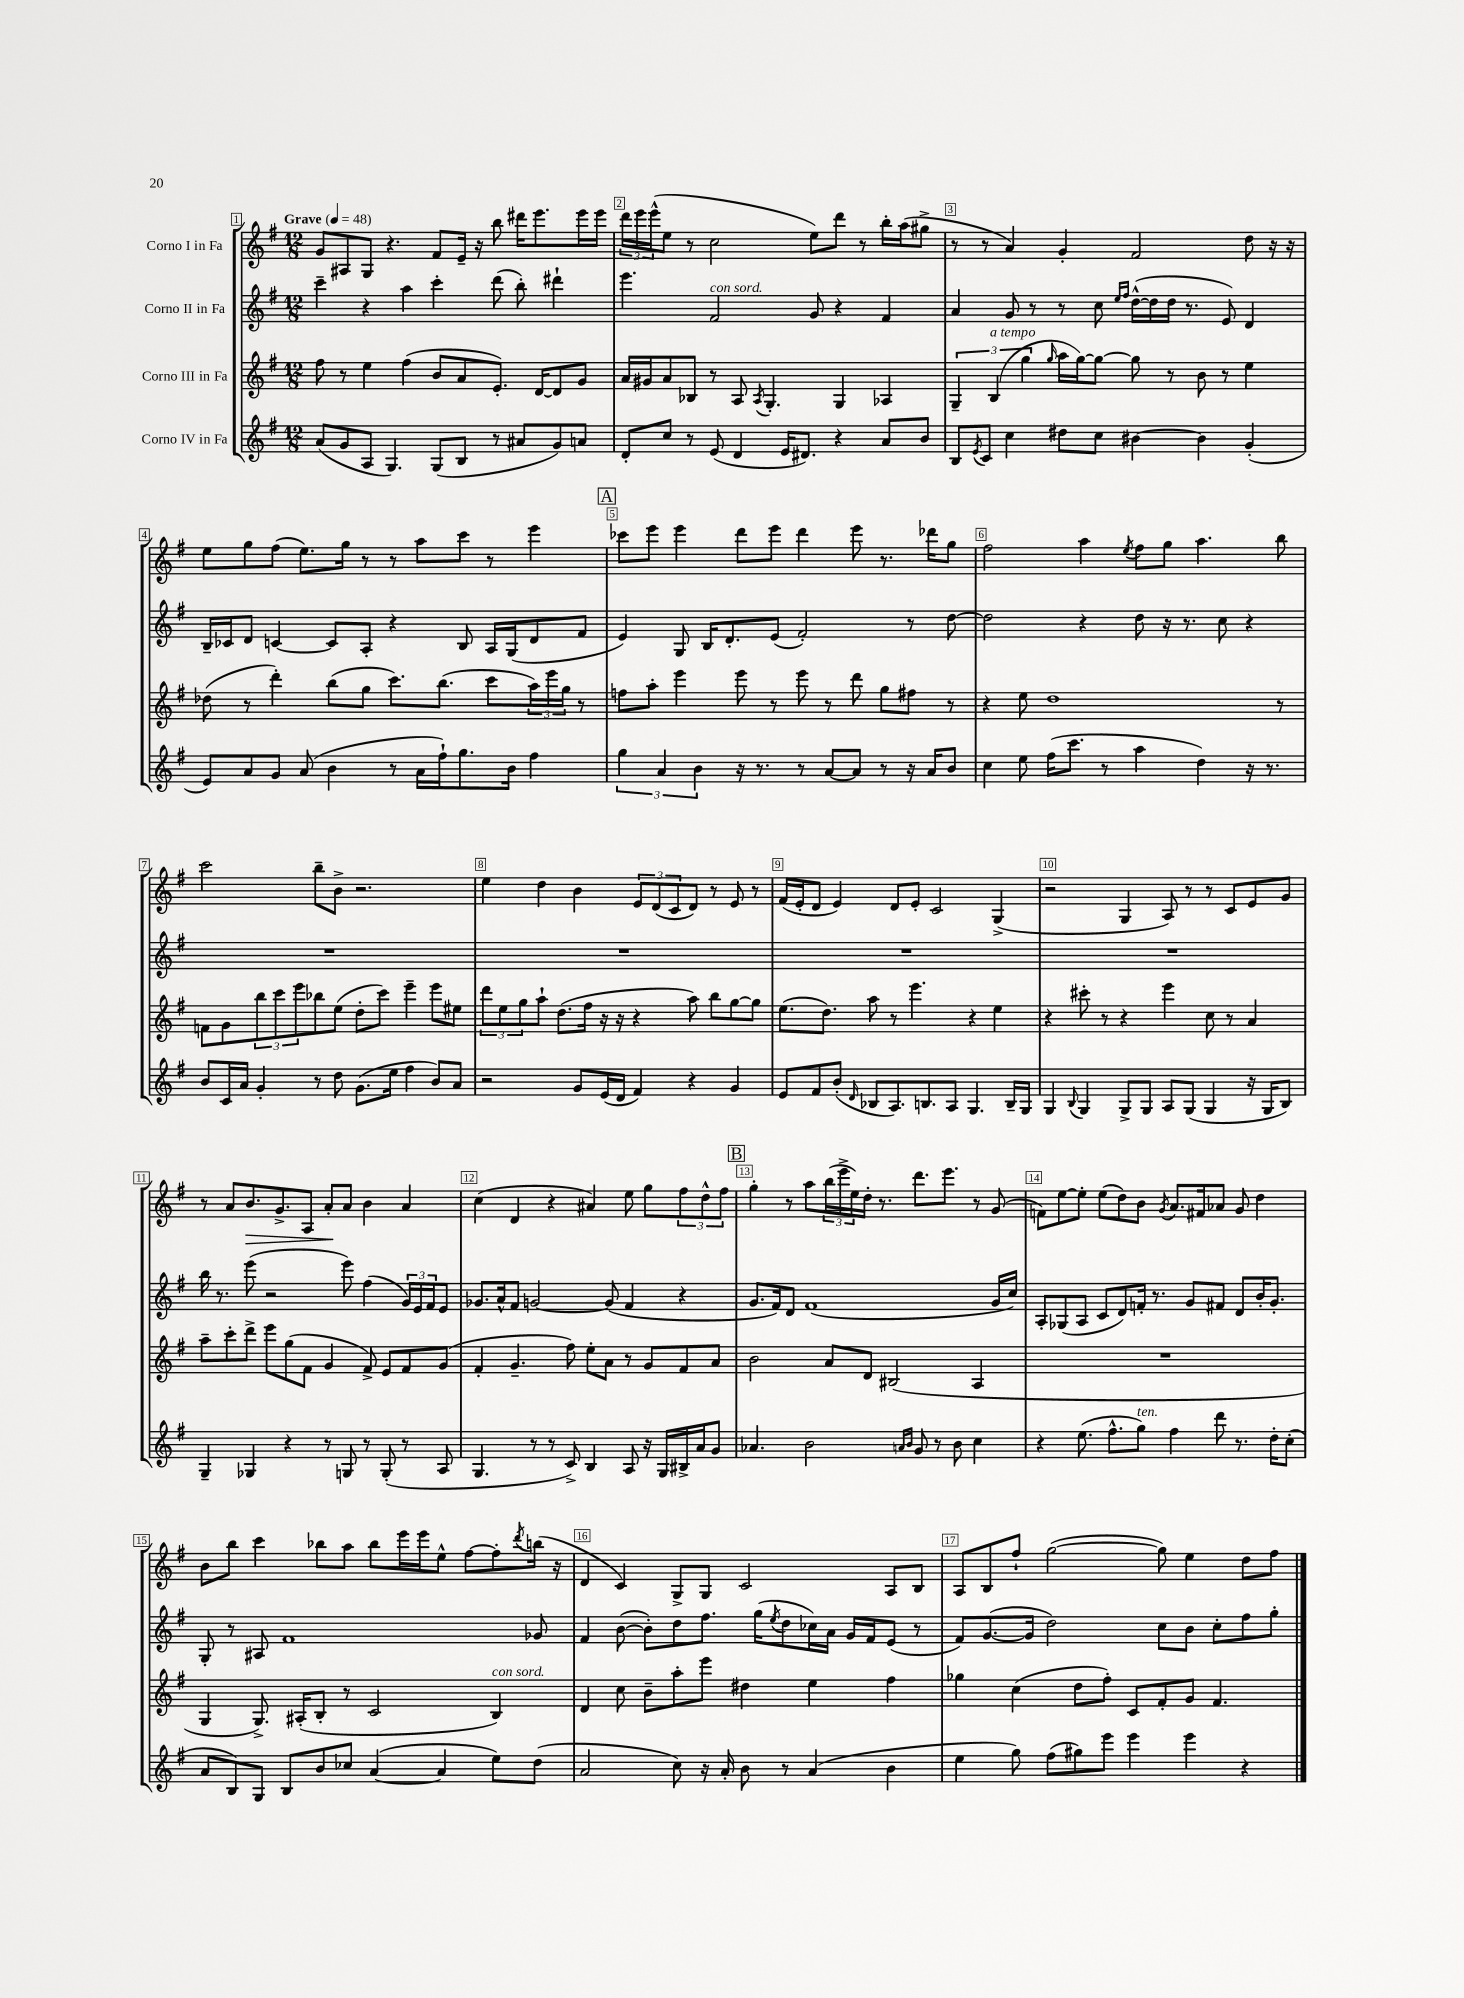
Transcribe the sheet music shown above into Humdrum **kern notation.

**kern	**kern	**kern	**kern	**dynam
*part4	*part3	*part2	*part1	*part1
*staff4	*staff3	*staff2	*staff1	*staff1
*I"Corno IV in Fa	*I"Corno III in Fa	*I"Corno II in Fa	*I"Corno I in Fa	*
*clefG2	*clefG2	*clefG2	*clefG2	*
*k[f#]	*k[f#]	*k[f#]	*k[f#]	*
*M12/8	*M12/8	*M12/8	*M12/8	*
*MM48	*MM48	*MM48	*MM48	*
=1	=1	=1	=1	=1
!	!	!	!LO:TX:a:B:t=Grave	!
(8a/L	8ff#\	4ccc~\	8g/L	.
8g/	8r	.	8A#X/	.
8A/J	4ee\	4r	8G/J	.
4.G/)	.	.	4.r	.
.	(4ff#\	4aa\	.	.
(8G/L	8b/L	4ccc'\	8f#/L	.
8B/J	8a/	.	16e~/Jk	.
.	.	.	16r	.
8r	8.e'/J)	(8ddd\	8bb\	.
8a#X/L	.	8bb'\)	16ddd#X\KL	.
.	[16d/KL	.	8.eee\	.
8g/)	8d/]	4ddd#X`\	.	.
8an/J	8g/J	.	16eee\L	.
.	.	.	16eee\JJ	.
=2	=2	=2	=2	=2
8d'/L	16a/LL	4.eee\	24ddd\LL	.
.	.	.	24eee\	.
.	16g#X/J	.	.	.
.	.	.	(24eee^^\J	.
8cc/J	8a/	.	8ee\J	.
8r	8B-X/J	.	8r	.
!	!	!LO:TX:a:i:t=con sord.	!	!
(8e/	8r	2f#/	2cc\	.
4d/	8A/	.	.	.
.	8qA/	.	.	.
.	4.G'/	.	.	.
16e/KL	.	.	.	.
8.d#X/J)	.	.	.	.
.	.	8g/	8ee\L)	.
4r	4G/	4r	8ddd\J	.
.	.	.	8r	.
8a/L	4A-X/	4f#/	16bb'\LL	.
.	.	.	(16aa\J	.
8b/J	.	.	8gg#X^\J	.
=3	=3	=3	=3	=3
8B/L	6G~/	4a/	8r	.
8qe/	.	.	.	.
8c/J	.	.	8r	.
!	!LO:TX:a:i:t=a tempo	!	!	!
.	(6B/	.	.	.
4cc\	.	8g/	4a/)	.
.	6gg\	.	.	.
.	.	8r	.	.
.	16qqgg/	.	.	.
8dd#X\L	16aa\LL	8r	4g'/	.
.	[16gg\J)	.	.	.
8cc\J	8gg\J_	8cc\	.	.
.	.	16qqee/LL	.	.
.	.	16qqff#/JJ	.	.
[4b#X\	8gg\]	([16dd^^\LL	2f#/	.
.	.	16dd\]	.	.
.	8r	16dd\JJ	.	.
.	.	8.r	.	.
4b#\]	8b\	.	.	.
.	8r	8e/)	.	.
(4g'/	4ee\	4d/	8dd\	.
.	.	.	16r	.
.	.	.	16r	.
!!LO:LB:g=z
=4	=4	=4	=4	=4
8e/L)	(8dd-X\	16B~/LL	8ee\L	.
.	.	16c-X/J	.	.
8a/	8r	8d/J	8gg\	.
8g/J	4ddd'\)	[4cn/	(8ff#\J	.
(8a/	.	.	8.ee\L)	.
4b\	(8bb\L	8c/L]	.	.
.	.	.	16gg\Jk	.
.	8gg\J	8A'/J	8r	.
8r	8.ccc\L)	4r	8r	.
16a\LL	.	.	8aa\L	.
16ff#`\J)	(8.bb\J	.	.	.
8.gg\	.	8B/	8ccc\J	.
.	8ccc\L	16A/LL	8r	.
16b\Jk	.	(16G/J	.	.
4ff#\	24aa\L)	8d/	4eee\	.
.	24eee\	.	.	.
.	24gg\JJ	.	.	.
.	8r	8f#/J	.	.
!!LO:REH:place=s1:t=A
=5	=5	=5	=5	=5
6gg\	8ffn\L	4e/)	8ccc-X\L	.
.	8aa'\J	.	8eee\J	.
6a/	.	.	.	.
.	4eee\	8G/	4eee\	.
6b\	.	.	.	.
.	.	16B/KL	.	.
.	.	8.d'/	.	.
16r	8eee\	.	8ddd\L	.
8.r	.	.	.	.
.	8r	(8e/J	8eee\J	.
8r	8eee\	2f#'/)	4ddd\	.
[8a/L	8r	.	.	.
8a/J]	8ddd\	.	8eee\	.
8r	8gg\L	.	8.r	.
16r	8ff#X\J	8r	.	.
16a/KL	.	.	16ddd-X\KL	.
8b/J	8r	[8dd\	8gg\J	.
=6	=6	=6	=6	=6
4cc\	4r	2dd\]	2ff#\	.
8ee\	8ee\	.	.	.
(16ff#\KL	1dd	.	.	.
8.ccc\J	.	.	.	.
.	.	4r	4aa\	.
8r	.	.	.	.
.	.	.	8qee/	.
4aa\	.	8dd\	8ff#\L	.
.	.	16r	8gg\J	.
.	.	8.r	.	.
4dd\)	.	.	4.aa\	.
.	.	8cc\	.	.
16r	.	4r	.	.
8.r	.	.	.	.
.	8r	.	8bb\	.
!!LO:LB:g=z
=7	=7	=7	=7	=7
8b/L	8fn\L	1.r	2ccc\	.
16c/L	8g\	.	.	.
16a/JJ	.	.	.	.
4g'/	12bb\	.	.	.
.	12ccc\	.	.	.
.	12eee\	.	.	.
8r	8bb-X\	.	8bb~\L	.
8dd\	(8ee\J	.	8b^\J	.
(8.g\L	8dd'\L	.	2.r	.
.	8ccc\J)	.	.	.
16ee\Jk	.	.	.	.
4ff#\	4eee~\	.	.	.
8b/L)	8eee\L	.	.	.
8a/J	8ee#X\J	.	.	.
=8	=8	=8	=8	=8
2r	12ddd\L	1.r	4ee\	.
.	12ee\	.	.	.
.	12gg\	.	.	.
.	8aa`\J	.	4dd\	.
.	(8.dd\L	.	.	.
8g/L	.	.	4b\	.
.	16ff#\Jk	.	.	.
(16e/L	16r	.	.	.
16d/JJ	16r	.	.	.
4f#/)	4r	.	12e/L	.
.	.	.	(12d/	.
.	.	.	12c/	.
4r	8aa\)	.	8d/J)	.
.	8bb\L	.	8r	.
4g/	[8gg\	.	8e/	.
.	8gg\J]	.	8r	.
=9	=9	=9	=9	=9
8e/L	(8.ee\L	1.r	(16f#/LL	.
.	.	.	16e'/J	.
8f#/	.	.	8d/J	.
.	8.dd\J)	.	.	.
(8b'/J	.	.	4e/)	.
16qqd/	.	.	.	.
8B-X/L	8aa\	.	.	.
8.A/)	8r	.	8d/L	.
.	4.eee\	.	8e'/J	.
8.Bn/	.	.	.	.
.	.	.	2c/	.
8A/J	.	.	.	.
4.G/	4r	.	.	.
.	4ee\	.	(4G^/	.
16B~/LL	.	.	.	.
16G/JJ	.	.	.	.
=10	=10	=10	=10	=10
4G/	4r	1.r	2r	.
8qqB/	.	.	.	.
4G/	8ccc#X'\	.	.	.
.	8r	.	.	.
8G^/L	4r	.	4G/	.
8G/J	.	.	.	.
8A/L	4eee\	.	8A/)	.
(8G/J	.	.	8r	.
4G/	8cc\	.	8r	.
.	8r	.	8c/L	.
16r	4a/	.	8e/	.
16G/KL	.	.	.	.
8B/J)	.	.	8g/J	.
!!LO:LB:g=z
=11	=11	=11	=11	=11
4G~/	8aa~\L	16bb\	8r	.
.	.	8.r	.	.
.	8ccc'\	.	8a/L	.
!	!	!	!	!LO:HP:b
4G-X/	8ddd^\J	(8eee\	8.b/	>
.	8eee\L	2r	.	.
.	.	.	8.g^/	.
4r	(8gg\	.	.	.
.	8f#\J	.	8A/J	.
8r	4g/	.	8a'/L	.
8Gn/	.	8eee\)	8a/J	]
8r	8f#^/)	(4ff#\	4b\	.
(8G'/	8e/L	.	.	.
8r	8f#/	24g/LL)	4a/	.
.	.	24e/	.	.
.	.	24f#/J	.	.
8A/	(8g/J	8e/J	.	.
=12	=12	=12	=12	=12
4.G/	4f#'/	8.g-X/L	(4cc\	.
.	.	16a^^/k	.	.
.	4.g~/	8f#/J	4d/	.
8r	.	[2gn/	.	.
8r	.	.	4r	.
8c^/)	8ff#\)	.	.	.
4B/	8ee'\L	.	4a#X/)	.
.	8a\J	(8g/]	.	.
8A/	8r	4f#/	8ee\	.
16r	8g/L	.	8gg\L	.
16G/LL	.	.	.	.
16B#X^/	8f#/	4r	12ff#\	.
16a/J	.	.	.	.
.	.	.	12dd^^\	.
8g/J	8a/J	.	.	.
.	.	.	12ff#\J	.
!!LO:REH:place=s1:t=B
=13	=13	=13	=13	=13
4.a-X/	2b\	8.g/L	4gg'\	.
.	.	16f#/k)	.	.
.	.	8d/J	8r	.
2b\	.	(1f#	8aa\L	.
.	8a/L	.	(24bb\L	.
.	.	.	24eee^\	.
.	.	.	24ee\)	.
.	8d/J	.	16dd'\JJ	.
.	.	.	8.r	.
.	(2B#X/	.	.	.
16qqan/LL	.	.	.	.
16qqb/JJ	.	.	.	.
8g/	.	.	8.ddd\L	.
8r	.	.	.	.
.	.	.	8.eee\J	.
8b\	.	.	.	.
4cc\	4A/	.	8r	.
.	.	16g/LL	(8g/	.
.	.	16cc/JJ)	.	.
=14	=14	=14	=14	=14
4r	1.r	8A'/L	8fn\L)	.
.	.	(8G-X/	[8ee\	.
(8.ee\	.	8A/J	8ee'\J]	.
.	.	8c/L	(8ee\L	.
8.ff#^^\L	.	.	.	.
.	.	8d/)	8dd\)	.
!LO:TX:a:i:t=ten.	!	!	!	!
8gg\J)	.	16fn'/Jk	8b\J	.
.	.	8.r	.	.
.	.	.	8qg/	.
4ff#\	.	.	8.a/L	.
.	.	8g/L	.	.
.	.	.	16f#X/k	.
8ddd\	.	8f#X/J	8a-X/J	.
8.r	.	8d/L	8g/	.
.	.	16b'/K	4dd\	.
16dd'\KL	.	8.g'/J	.	.
(8cc'\J	.	.	.	.
!!LO:LB:g=z
=15	=15	=15	=15	=15
8a/L	4G/	8G'/	8b\L	.
8B/)	.	8r	8bb\J	.
8G/J	8.G^/)	8A#X/	4ccc\	.
8B/L	.	1f#	.	.
.	(16A#X'/KL	.	.	.
8b/	8B'/J	.	8bb-X\L	.
8cc-X/J	8r	.	8aa\J	.
([4a/	2c/	.	8bb-\L	.
.	.	.	16eee\L	.
.	.	.	16eee\J	.
4a/]	.	.	8ee^^\J	.
.	.	.	[8ff#\L	.
!	!LO:TX:a:i:t=con sord.	!	!	!
8ee\L)	4B/)	.	8ff#'\]	.
.	.	.	8qddd/	.
(8dd\J	.	8g-X/	(16bbn\Jk	.
.	.	.	16r	.
=16	=16	=16	=16	=16
2a/	4d/	4f#/	4d/	.
.	8cc\	([8b\	4c/)	.
.	8b~\L	8b'\L])	.	.
8cc\)	8aa'\	8dd\	8G^/L	.
16r	8eee\J	8.ff#\J	8G/J	.
16a'/	.	.	.	.
8b\	4dd#X\	.	2c/	.
.	.	(16gg\KL	.	.
.	.	8qee/	.	.
8r	.	8dd\	.	.
(4a/	4ee\	16cc-X\L)	.	.
.	.	16a\JJ	.	.
.	.	16g/LL	.	.
.	.	16f#/J	.	.
4b\	4ff#\	(8e/J	8A/L	.
.	.	8r	8B/J	.
=17	=17	=17	=17	=17
4ee\	4gg-X\	8f#/L)	8A/L	.
.	.	([8.g/	8B/	.
8gg\)	(4cc\	.	8ff#`/J	.
.	.	16g/Jk]	.	.
(8ff#\L	.	2dd\)	([2gg\	.
8gg#X\)	8dd\L	.	.	.
8eee\J	8ff#'\J)	.	.	.
4eee\	8c/L	.	.	.
.	8f#'/	8cc\L	8gg\])	.
4eee\	8g/J	8b\J	4ee\	.
.	4.f#/	8cc'\L	.	.
4r	.	8ff#\	8dd\L	.
.	.	8gg'\J	8ff#\J	.
==	==	==	==	==
*-	*-	*-	*-	*-
